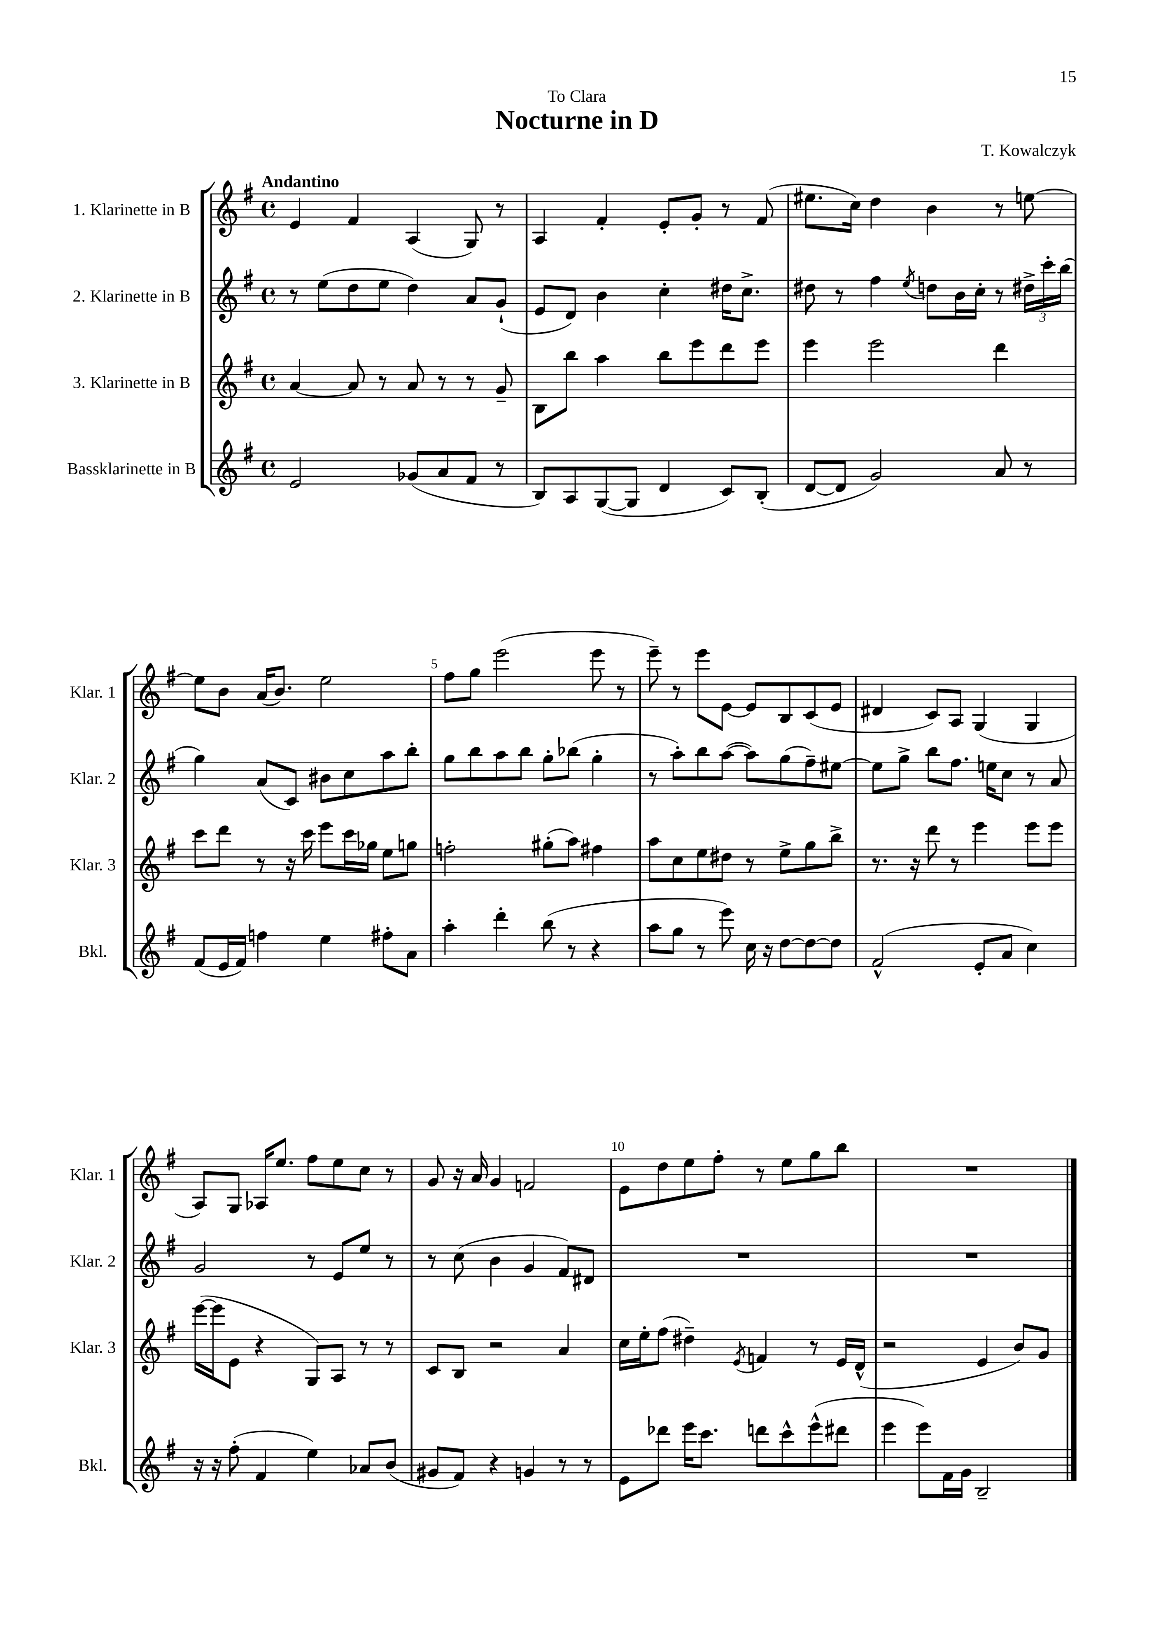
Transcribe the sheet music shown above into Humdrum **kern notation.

**kern	**kern	**kern	**kern
*staff4	*staff3	*staff2	*staff1
*clefG2	*clefG2	*clefG2	*clefG2
*k[f#]	*k[f#]	*k[f#]	*k[f#]
*M4/4	*M4/4	*M4/4	*M4/4
*met(c)	*met(c)	*met(c)	*met(c)
2e/	[4a/	8r	4e/
.	.	(8ee\L	.
.	8a/]	8dd\	4f#/
.	8r	8ee\J	.
(8g-/L	8a/	4dd\)	(4A/
8a/	8r	.	.
8f#/J	8r	8a/L	8G/)
8r	8g~/	(8g`/J	8r
=	=	=	=
8B/L)	8B\L	8e/L	4A/
8A/	8bb\J	8d/J)	.
([8G/	4aa\	4b\	4f#'/
8G/]J	.	.	.
4d/	8bb\L	4cc'\	8e'/L
.	8eee\	.	8g'/J
8c/L)	8ddd\	16dd#\LK	8r
.	.	8.cc^\J	.
(8B'/J	8eee\J	.	(8f#/
=	=	=	=
[8d/L	4eee\	8dd#\	8.ee#\L
8d/]J	.	8r	.
.	.	.	16cc\Jk)
2g/)	2eee\	4ff#\	4dd\
.	.	8qee/	.
.	.	8dd\L	4b\
.	.	16b\L	.
.	.	16cc'\JJ	.
8a/	4ddd\	8r	8r
8r	.	24dd#^\LL	[8ee\
.	.	24ccc'\	.
.	.	(24bb\JJ	.
=	=	=	=
(8f#/L	8ccc\L	4gg\)	8ee\]L
16e/L	8ddd\J	.	8b\J
16f#/JJ)	.	.	.
4ff\	8r	(8a/L	(16a/LK
.	.	.	8.b/J)
.	16r	8c/J)	.
.	16ccc\	.	.
4ee\	8eee\L	8b#\L	2ee\
.	16ccc\L	8cc\	.
.	16gg-\JJ	.	.
8ff#'\L	8ee\L	8aa\	.
8a\J	8gg\J	8bb'\J	.
=	=	=	=
4aa'\	2ff'\	8gg\L	8ff#\L
.	.	8bb\	8gg\J
4ddd'\	.	8aa\	(2eee\
.	.	8bb\J	.
(8bb\	(8gg#'\L	8gg'\L	.
8r	8aa\J)	(8bb-\J	.
4r	4ff#\	4gg'\	8eee\
.	.	.	8r
=	=	=	=
8aa\L	8aa\L	8r	8eee~\)
8gg\J	8cc\	8aa'\L)	8r
8r	8ee\	8bb\	8eee\L
8eee\)	8dd#\J	([8aa\J	[8e\J
16cc\	8r	8aa\]L)	8e/]L
16r	.	.	.
[8dd\L	8ee^\L	(8gg\	8B/
8dd\_	8gg\	8ff#~\)	(8c/
8dd\]J	8bb^\J	[8ee#\J	8e/J
=	=	=	=
(2f#^^/	8.r	8ee#\]L	4d#/
.	.	8gg^\J	.
.	16r	.	.
.	8ddd\	8bb\L	8c/L)
.	8r	8.ff#\J	8A/J
8e'/L	4eee\	.	(4G/
.	.	16ee\LK	.
8a/J	.	8cc\J	.
4cc\)	8eee\L	8r	4G/
.	8eee\J	8a/	.
=	=	=	=
16r	([16eee\LL	2g/	8A/L)
16r	16eee\]J	.	.
(8ff#'\	8e\J	.	8G/J
4f#/	4r	.	16A-/LK
.	.	.	8.ee/J
4ee\)	8G/L)	8r	8ff#\L
.	8A/J	8e/L	8ee\
8a-/L	8r	8ee/J	8cc\J
(8b/J	8r	8r	8r
=	=	=	=
8g#/L	8c/L	8r	8g/
8f#/J)	8B/J	(8cc\	16r
.	.	.	16a/
4r	2r	4b\	4g/
4g/	.	4g/	2f/
8r	4a/	8f#/L)	.
8r	.	8d#/J	.
=	=	=	=
8e\L	16cc\LL	1r	8e\L
.	16ee'\J	.	.
8ddd-\J	(8ff#\J	.	8dd\
16eee\LK	4dd#~\)	.	8ee\
8.ccc\J	.	.	.
.	.	.	8ff#'\J
.	8qe/	.	.
8ddd\L	4f/	.	8r
8ccc^^\	.	.	8ee\L
(8eee^^\	8r	.	8gg\
8ddd#\J	16e/LL	.	8bb\J
.	(16d^^/JJ	.	.
=	=	=	=
4eee\	2r	1r	1r
8eee\L)	.	.	.
16f#\L	.	.	.
16g\JJ	.	.	.
2B~/	4e/	.	.
.	8b/L)	.	.
.	8g/J	.	.
==	==	==	==
*-	*-	*-	*-
